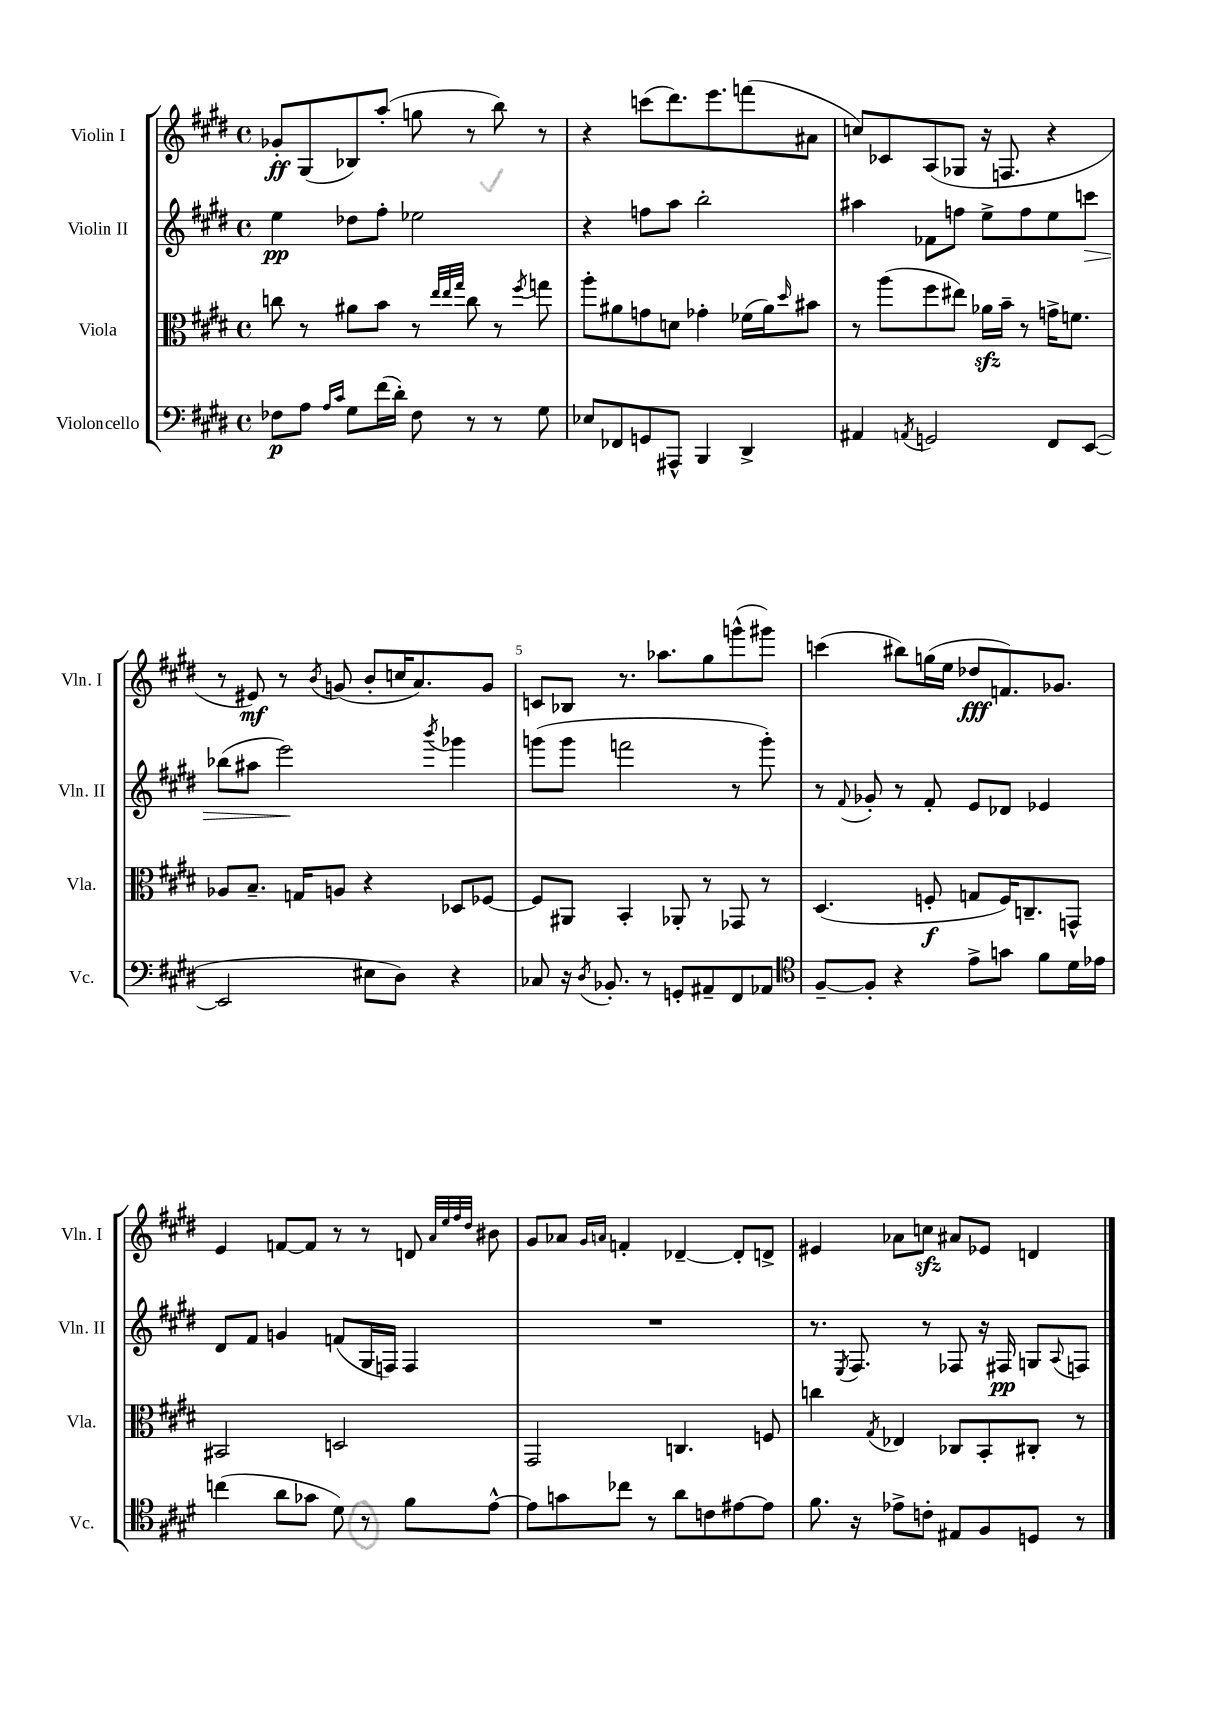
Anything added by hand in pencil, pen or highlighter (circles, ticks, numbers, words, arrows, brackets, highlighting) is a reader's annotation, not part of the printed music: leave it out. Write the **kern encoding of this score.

**kern	**dynam	**kern	**dynam	**kern	**dynam	**kern	**dynam
*part4	*part4	*part3	*part3	*part2	*part2	*part1	*part1
*staff4	*staff4	*staff3	*staff3	*staff2	*staff2	*staff1	*staff1
*I"Violoncello	*	*I"Viola	*	*I"Violin II	*	*I"Violin I	*
*I'Vc.	*	*I'Vla.	*	*I'Vln. II	*	*I'Vln. I	*
*clefF4	*	*clefC3	*	*clefG2	*	*clefG2	*
*k[f#c#g#d#]	*	*k[f#c#g#d#]	*	*k[f#c#g#d#]	*	*k[f#c#g#d#]	*
*M4/4	*	*M4/4	*	*M4/4	*	*M4/4	*
*met(c)	*	*met(c)	*	*met(c)	*	*met(c)	*
=1	=1	=1	=1	=1	=1	=1	=1
8F-X\L	p	8ccn\	.	4ee\	pp	8g-X'/L	ff
8A\J	.	8r	.	.	.	(8G#/	.
16qqA/LL	.	.	.	.	.	.	.
16qqc#/JJ	.	.	.	.	.	.	.
8G#\L	.	8a#X\L	.	8dd-X\L	.	8B-X/)	.
(16f#\L	.	8b\J	.	8ff#'\J	.	(8aa'/J	.
16d#'\JJ)	.	.	.	.	.	.	.
8F-\	.	8r	.	2ee-X\	.	8ggn\	.
.	.	32qqee/LLL	.	.	.	.	.
.	.	32qqee/	.	.	.	.	.
.	.	32qqgg#/JJJ	.	.	.	.	.
8r	.	8cc\	.	.	.	8r	.
8r	.	8r	.	.	.	8bb\)	.
.	.	8qff#/	.	.	.	.	.
8G#\	.	8ggn\	.	.	.	8r	.
=2	=2	=2	=2	=2	=2	=2	=2
8E-X/L	.	8aa'\L	.	4r	.	4r	.
8FF-X/	.	8a#X\	.	.	.	.	.
8GGn/	.	8gn\	.	8ffn\L	.	(8cccn\L	.
8AAA#X^^/J	.	8dn\J	.	8aa\J	.	8.ddd#\)	.
4BBB/	.	4g-X'\	.	2bb'\	.	.	.
.	.	.	.	.	.	8.eee\	.
4DD#^/	.	(16f-X\LL	.	.	.	(8fffn\	.
.	.	16a#\J)	.	.	.	.	.
.	.	16qqdd#/	.	.	.	.	.
.	.	8b#X\J	.	.	.	8a#X\J	.
=3	=3	=3	=3	=3	=3	=3	=3
4AA#X/	.	8r	.	4aa#X\	.	8ccn/L)	.
.	.	(8aa\L	.	.	.	8c-X/	.
8qAAn/	.	.	.	.	.	.	.
2GGn/	.	8ff#\	.	8f-X\L	.	(8A/	.
.	.	8ee#X\J)	.	8ffn\J	.	8G-X/J	.
.	.	16a-Xzz\LL	.	8ee^\L	.	16r	.
.	.	16b~\JJ	.	.	.	8.Fn/	.
.	.	8r	.	8ff\	.	.	.
8FF#/L	.	16gn^\KL	.	8ee\	.	4r	.
.	.	8.fn\J	.	.	.	.	.
!	!	!	!	!	!LO:HP:b	!	!
([8EE/J	.	.	.	8cccn\J	>	.	.
!!LO:LB:g=z
=4	=4	=4	=4	=4	=4	=4	=4
2EE/]	.	8A-X/L	.	(8bb-X\L	.	8r	.
.	.	8.B~/J	.	8aa#X\J	.	8e#X/)	mf
.	.	.	.	2eee\)	.	8r	.
.	.	16Gn/KL	.	.	.	.	.
.	.	.	.	.	.	8qb/	.
.	.	8An/J	.	.	.	(8gn/	.
8E#X\L	.	4r	.	.	.	8b'/L	.
8D#\J)	.	.	.	.	.	16ccn/K	.
.	.	.	.	.	.	8.a/)	.
.	.	.	.	8qbbb/	.	.	.
4r	.	8D-X/L	.	4ggg-X\	]	.	.
.	.	[8F-X/J	.	.	.	8g/J	.
=5	=5	=5	=5	=5	=5	=5	=5
8C-X/	.	8F-/L]	.	(8gggn\L	.	8cn/L	.
16r	.	8AA#X/J	.	8ggg\J	.	8B-X/J	.
8qD#/	.	.	.	.	.	.	.
8.BB-X'/	.	.	.	.	.	.	.
.	.	4BB'/	.	2fffn\	.	8.r	.
8r	.	.	.	.	.	.	.
.	.	.	.	.	.	8.aa-X\L	.
8GGn'/L	.	8AA-X'/	.	.	.	.	.
8AA#X~/	.	8r	.	.	.	8gg#\	.
8FF#/	.	8GG-X/	.	8r	.	(8gggn^^\	.
8AA-X/J	.	8r	.	8ggg'\)	.	8ggg#X\J)	.
=6	=6	=6	=6	=6	=6	=6	=6
*clefC4	*	*	*	*	*	*	*
[8F#~/L	.	(4.D#/	.	8r	.	(4cccn\	.
.	.	.	.	8qqf#/	.	.	.
8F#'/J]	.	.	.	8g-X'/	.	.	.
4r	.	.	.	8r	.	8bb#X\L)	.
.	.	8Fn'/	f	8f#'/	.	(16ggn\L	.
.	.	.	.	.	.	16ee\JJ	.
8e^\L	.	8Gn/L	.	8e/L	.	8dd-X/L	fff
8gn\J	.	16F/K)	.	8d-X/J	.	8.fn/)	.
.	.	8.Cn~/	.	.	.	.	.
8f#\L	.	.	.	4e-X/	.	.	.
.	.	.	.	.	.	8.g-X/J	.
16d#\L	.	8GGn^^/J	.	.	.	.	.
16e-X\JJ	.	.	.	.	.	.	.
!!LO:LB:g=z
=7	=7	=7	=7	=7	=7	=7	=7
(4ccn\	.	2BB#X/	.	8d#/L	.	4e/	.
.	.	.	.	8f#/J	.	.	.
8a\L	.	.	.	4gn/	.	[8fn/L	.
8g-X\J	.	.	.	.	.	8f/J]	.
8d#\)	.	2Dn/	.	(8fn/L	.	8r	.
8r	.	.	.	16G#/L	.	8r	.
.	.	.	.	16Fn/JJ)	.	.	.
8f#\L	.	.	.	4F/	.	8dn/	.
.	.	.	.	.	.	32qqa/LLL	.
.	.	.	.	.	.	32qqee/	.
.	.	.	.	.	.	32qqff#/	.
.	.	.	.	.	.	32qqdd#/JJJ	.
[8e^^\J	.	.	.	.	.	8b#X\	.
=8	=8	=8	=8	=8	=8	=8	=8
8e\L]	.	2GG#/	.	1r	.	8g#/L	.
8gn\	.	.	.	.	.	8a-X/J	.
.	.	.	.	.	.	16qqg#/LL	.
.	.	.	.	.	.	16qqan/JJ	.
8cc-X\J	.	.	.	.	.	4fn'/	.
8r	.	.	.	.	.	.	.
8a\L	.	4.Cn/	.	.	.	[4d-X~/	.
8cn\	.	.	.	.	.	.	.
[8e#X\	.	.	.	.	.	8d-'/L]	.
8e#\J]	.	8Fn/	.	.	.	8dn^/J	.
=9	=9	=9	=9	=9	=9	=9	=9
8.f#\	.	4ccn\	.	8.r	.	4e#X/	.
.	.	.	.	8qE/	.	.	.
16r	.	.	.	8.F#/	.	.	.
.	.	8qG#/	.	.	.	.	.
8e-X^\L	.	4E-X/	.	.	.	8a-X\L	.
8cn'\J	.	.	.	8r	.	8ccnzz\J	.
8E#X/L	.	8C-X/L	.	8F-X/	.	8a#X/L	.
8F#/	.	8BB'/	.	16r	.	8e-X/J	.
.	.	.	.	16F#X/	pp	.	.
8Dn/J	.	8C#X'/J	.	8Gn/L	.	4dn/	.
.	.	.	.	8qqA/	.	.	.
8r	.	8r	.	8Fn/J	.	.	.
==	==	==	==	==	==	==	==
*-	*-	*-	*-	*-	*-	*-	*-
